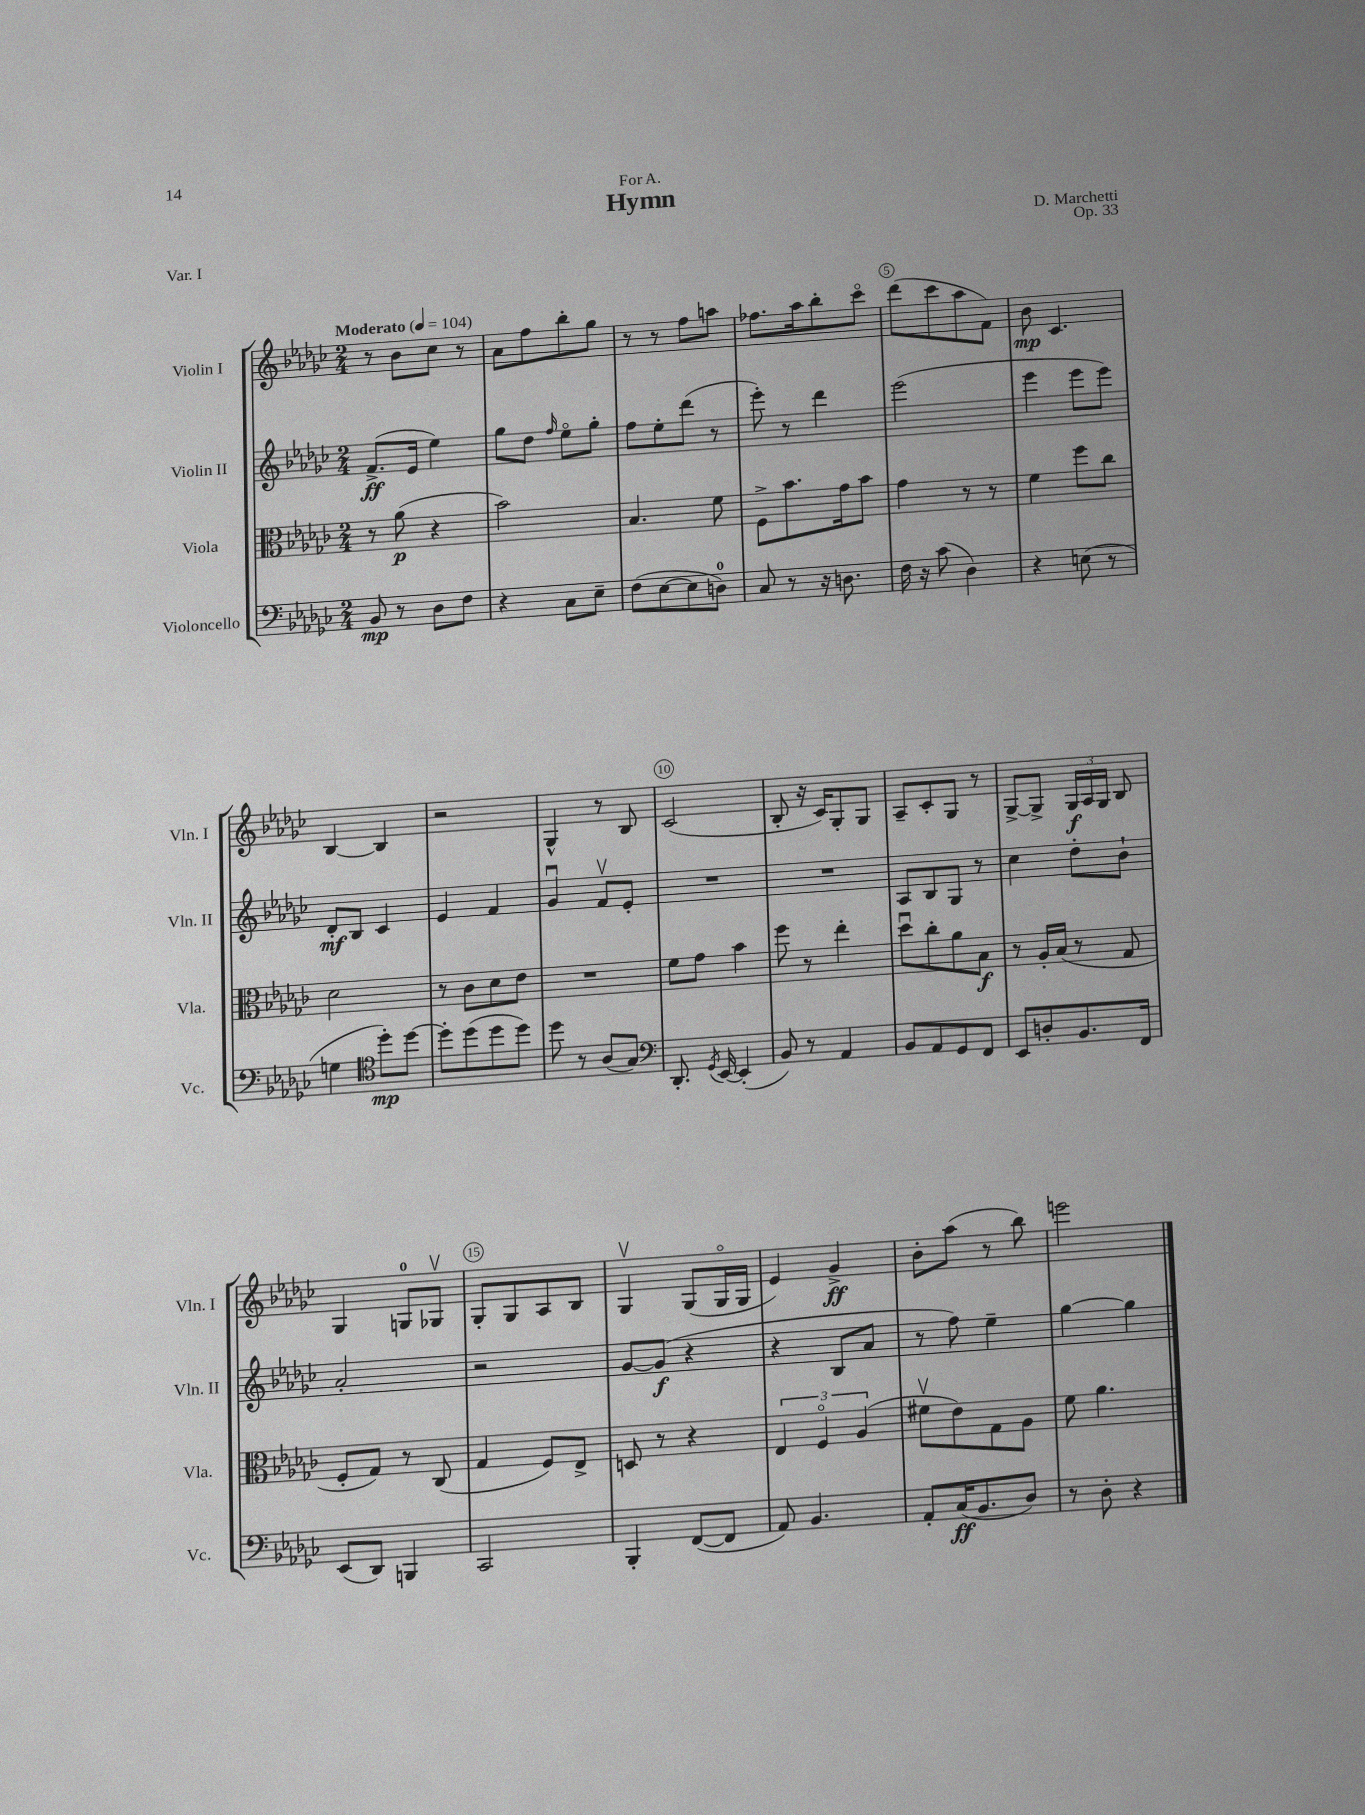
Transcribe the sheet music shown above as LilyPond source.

\header { title = "Hymn" composer = "D. Marchetti" dedication = "For A." opus = "Op. 33" piece = "Var. I" }
<<
\new StaffGroup <<
\new Staff = "s0" \with { instrumentName = "Violin I" shortInstrumentName = "Vln. I" } {
    \clef treble \key ges \major \numericTimeSignature \time 2/4 \tempo "Moderato" 4 = 104
    \autoBeamOff r8 bes'8[ ces''8] r8 |
    aes'8[ f''8 bes''8-. ges''8] |
    r8 r8 f''8[ a''8] |
    fes''8.[ aes''16 bes''8-. ces'''8]\flageolet |
    des'''8[( ces'''8 aes''8 f'8]) |
    bes'8\mp ces'4. |
    bes4~ bes4 |
    r2 |
    ges4-^ r8 bes8 |
    ces'2( |
    bes8-. r16 ces'16[) ges8-. ges8] |
    aes8[-- ces'8-. ges8] r8 |
    ges8[~-> ges8]-> \tuplet 3/2 { ges16[\f aes16 ges16] } bes8 |
    ges4 g8[-0 ges8]\upbow |
    ges8[-. ges8 aes8 bes8] |
    ges4\upbow ges8[( ges16\flageolet ges16] |
    ees'4) ges'4->\ff |
    bes'8[-. aes''8]( r8 bes''8) |
    e'''2 \bar "|." |
}
\new Staff = "s1" \with { instrumentName = "Violin II" shortInstrumentName = "Vln. II" } {
    \clef treble \key ges \major \numericTimeSignature \time 2/4
    \autoBeamOff f'8.[->\ff( ees'16] ees''4) |
    ges''8[ des''8] \grace { f''16 } ees''8[\flageolet ges''8]-. |
    f''8[ ees''8-. des'''8]( r8 |
    ees'''8-.) r8 des'''4 |
    ees'''2( |
    ees'''4 ees'''8[ ees'''8]) |
    des'8[-.\mf bes8] ces'4 |
    ees'4 f'4 |
    ges'4\downbow f'8[\upbow ees'8]-. |
    R2 |
    R2 |
    aes8[ bes8 ges8] r8 |
    ces''4 des''8[-. bes'8]-! |
    aes'2-. |
    r2 |
    ges'8[~ ges'8]\f( r4 |
    r4 bes8[ aes'8] |
    r8 f''8) ees''4-- |
    ges''4~ ges''4 \bar "|." |
}
\new Staff = "s2" \with { instrumentName = "Viola" shortInstrumentName = "Vla." } {
    \clef alto \key ges \major \numericTimeSignature \time 2/4
    \autoBeamOff r8 aes'8\p( r4 |
    bes'2) |
    bes4. f'8 |
    f8[-> bes'8. ges'16 bes'8] |
    ges'4 r8 r8 |
    f'4 f''8[ ces''8] |
    des'2 |
    r8 ces'8[ des'8 ees'8] |
    R2 |
    f'8[ ges'8] bes'4 |
    f''8 r8 ees''4-. |
    des''8[\downbow ces''8-. aes'8 bes8]\f |
    r8 aes16[-. bes16]( r8 ges8 |
    f8[-. ges8]) r8 ces8( |
    ges4 f8[) ees8]-> |
    d8 r8 r4 |
    \tuplet 3/2 { ees4 f4\flageolet aes4( } |
    fis'8[\upbow ees'8) ges8 aes8] |
    f'8 aes'4. \bar "|." |
}
\new Staff = "s3" \with { instrumentName = "Violoncello" shortInstrumentName = "Vc." } {
    \clef bass \key ges \major \numericTimeSignature \time 2/4
    \autoBeamOff bes,8\mp r8 des8[ f8] |
    r4 ces8[ ees8]-- |
    f8[( ees8~ ees8 d8]-0) |
    ces8 r8 r16 d8. |
    f16 r16 ces'8( des4) |
    r4 e8( r8 |
    g4 \clef tenor des''8[-.\mp) des''8]~ |
    des''8[-. des''8( des''8 des''8]) |
    des''8 r8 aes8[( ges8]) |
    \clef bass des,8.-. \acciaccatura { ges,8 } ees,16~ ees,4-.( |
    bes,8) r8 aes,4 |
    bes,8[ aes,8 ges,8 f,8] |
    ees,8[ d8-. bes,8. f,16] |
    ees,8[( des,8]) b,,4 |
    ces,2 |
    bes,,4-. f,8[~( f,8] |
    aes,8) bes,4. |
    aes,8[-. ces16\ff( bes,8. des8]) |
    r8 des8-. r4 \bar "|." |
}
>>
>>
\layout { \context { \Score \override BarNumber.break-visibility = ##(#f #t #t) barNumberVisibility = #(every-nth-bar-number-visible 5) \override BarNumber.stencil = #(make-stencil-circler 0.1 0.3 ly:text-interface::print) } }
